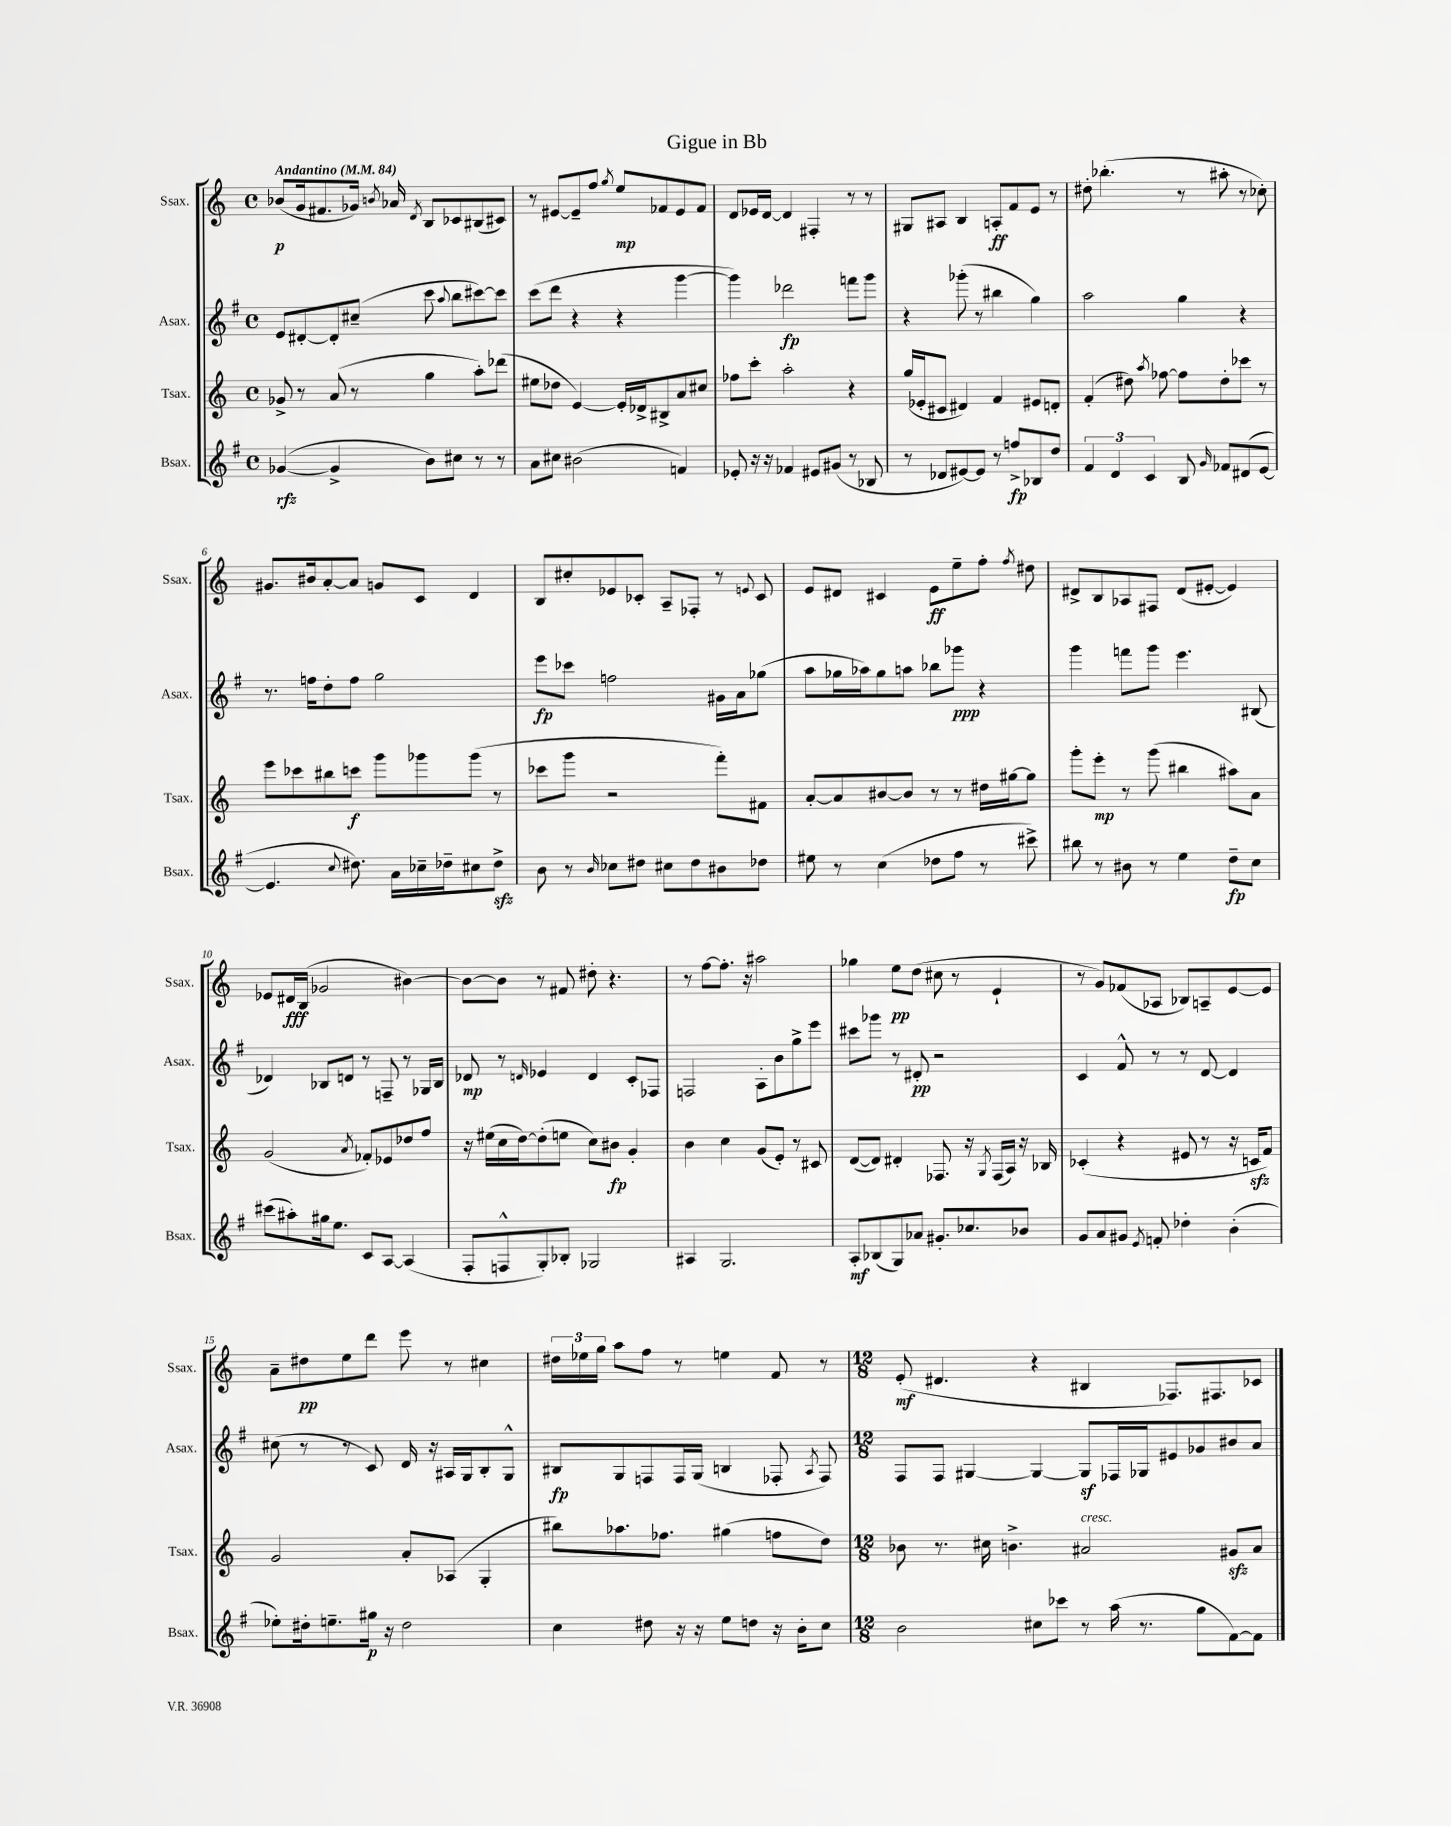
\header { title = "Gigue in Bb" }
<<
\new StaffGroup <<
\new Staff = "s0" \with { instrumentName = "Ssax." shortInstrumentName = "Ssax." } {
    \clef treble \key c \major \defaultTimeSignature \time 4/4 \tempo "Andantino" 4 = 84
    \autoBeamOff bes'8[\p( g'16 fis'8. ges'16]) \acciaccatura { b'8 } aes'16 \acciaccatura { d'8 } b8[ ces'8 bis8( cis'8]) |
    r8 eis'8[~ eis'8-- f''8] \acciaccatura { g''8 } e''8[\mp fes'8 eis'8 fes'8] |
    d'8[ ees'16 d'16]~ d'4 fis4-. r8 r8 |
    gis8[ ais8] b4 a8[-.\ff f'8 e'8] r8 |
    dis''8-. bes''4.-.( r8 ais''8-. r8 ces''8-.) |
    gis'8.[ bis'16 a'8~-. a'8] g'8[ c'8] d'4 |
    b8[ cis''8-. ees'8 ces'8]-. a8[-- fes8]-. r8 \appoggiatura { e'8 } ces'8 |
    e'8[ dis'8] cis'4 e'8[\ff e''8-- f''8]-. \acciaccatura { f''8 } dis''8 |
    dis'8[-> b8 aes8 fis8] dis'8[( eis'8]~-. eis'4) |
    ees'8[ dis'16\fff b16]( ges'2 bis'4~) |
    bis'8[~ bis'8] r8 fis'8 dis''8-. r4. |
    r8 f''8[~ f''8.]-. r16 ais''2 |
    ges''4 e''8[\pp d''8]( cis''8 r8 e'4-! |
    r8 g'8[) fes'8( aes8] bes8[) a8-- e'8~ e'8] |
    a'8[-- dis''8\pp e''8 d'''8] e'''8 r8 cis''4 |
    \tuplet 3/2 { dis''16[ ees''16 g''16] } a''8[ f''8] r8 e''4 f'8 r8 |
    \numericTimeSignature \time 12/8 e'8-.\mf( dis'4. r4 bis4 fes8.[) fis8. ces'8] \bar "|." |
}
\new Staff = "s1" \with { instrumentName = "Asax." shortInstrumentName = "Asax." } {
    \clef treble \key g \major \defaultTimeSignature \time 4/4
    \autoBeamOff e'8[ dis'8~-. dis'8-. cis''8]--( c'''8 \appoggiatura { a''8 } b''8[ cis'''8~) cis'''8] |
    c'''8[( d'''8] r4 r4 g'''4~ |
    g'''4) des'''2\fp f'''8[ g'''8] |
    r4 ges'''8-.( r8 bis''4 g''4) |
    a''2 g''4 r4 |
    r8. f''16[ d''8-. f''8] g''2 |
    e'''8[\fp ces'''8] f''2 gis'16[ a'16 ges''8]( |
    a''8[ ges''16 aes''16) ges''8 a''8] bes''8[ ges'''8]\ppp r4 |
    g'''4 f'''8[ g'''8] e'''4. bis8( |
    des'4) bes8[ d'8] r8 f8-- r8 ges16[ bes16] |
    des'8\mp r8 \grace { d'16 } ees'4 d'4 c'8[-. fes8] |
    f2 a8[-. b'8 g''8-> e'''8] |
    cis'''8[ ges'''8] r8 dis'8-.\pp r2 |
    c'4 fis'8-^ r8 r8 d'8~ d'4 |
    cis''8( r8 r8 c'8) d'16 r16 ais16[ g16 b8-. g8]-^ |
    bis8[\fp g8 f8 f16 g16]( b4 fes8-. \acciaccatura { a8 } fes8) |
    \numericTimeSignature \time 12/8 fis8[ fis8] gis4~ gis4~ gis8[\sf fes16 ges16 eis'8 ges'8 bis'8 a'8] \bar "|." |
}
\new Staff = "s2" \with { instrumentName = "Tsax." shortInstrumentName = "Tsax." } {
    \clef treble \key c \major \defaultTimeSignature \time 4/4
    \autoBeamOff ges'8-> r8 a'8( r8 g''4 a''8[-.) des'''8]( |
    eis''8[ des''8] e'4~) e'16[-. des'16-> bis8-> a'8 cis''8] |
    fes''8[ c'''8]-. a''2-. r4 |
    g''16[( ees'16-. cis'8] dis'4) f'4 eis'8[ d'8]-. |
    f'4-.( dis''8) \acciaccatura { a''8 } fes''8~ fes''8[ dis''8-. ces'''8] r8 |
    e'''8[ ces'''8 bis''8 c'''8]\f g'''8[ ges'''8 ges'''8]( r8 |
    ces'''8[ g'''8] r2 f'''8[-.) fis'8] |
    a'8[~-. a'8 bis'8~ bis'8] r8 r8 dis''16[ gis''16~ gis''8] |
    g'''8[-. e'''8]-.\mp r8 g'''8( bis''4 ais''8[) a'8] |
    g'2( \acciaccatura { a'8 } fes'8[-.) ees'8 des''8 f''8] |
    r16 eis''16[( c''16 d''16~) d''8-.( e''8] c''8[) bis'8]\fp g'4-. |
    b'4 c''4 g'8[( e'8]-.) r8 cis'8 |
    d'8[~( d'8]) dis'4-. fes8. r16 \acciaccatura { g8 } fes16[( a16]) r16 bes16 |
    ces'4-.( r4 eis'8 r8 r16 c'16[\sfz f'8]) |
    g'2 a'8[-. aes8]( g4-. |
    bis''8[) aes''8. fes''8.] gis''4( f''8[ d''8]) |
    \numericTimeSignature \time 12/8 bes'8 r8. cis''16 b'4.-> ais'2^\markup { \italic "cresc." } gis'8[\sfz ais'8] \bar "|." |
}
\new Staff = "s3" \with { instrumentName = "Bsax." shortInstrumentName = "Bsax." } {
    \clef treble \key g \major \defaultTimeSignature \time 4/4
    \autoBeamOff ges'4~\rfz( ges'4-> b'8[) cis''8] r8 r8 |
    a'8[ cis''8] bis'2( f'4) |
    ees'8-. r16 r16 fes'4 eis'8[ gis'8]( r8 bes8 |
    r8 des'8[ eis'8~) eis'8] r8 f''8[->\fp bes8 d''8] |
    \tuplet 3/2 { fis'4 d'4 c'4 } b8 \grace { g'16 } fes'8[ dis'8( e'8]~ |
    e'4. \appoggiatura { c''8 } dis''8.) a'16[ ces''16-- des''16-- cis''8 des''8]->\sfz |
    b'8 r8 \grace { b'16 } ces''8[ dis''8] cis''8[ dis''8 bis'8 des''8] |
    eis''8 r8 c''4( des''8[ fis''8] r8 cis'''8->) |
    bis''8 r8 bis'8 r8 e''4 d''8[--\fp c''8] |
    cis'''8[( ais''8-.) gis''16 e''8.] c'8[ a8]~ a4( |
    fis8[-. f8-^ g8-.) bes8]-. ges2 |
    ais4 g2. |
    a8[-.\mf bes8( g8) aes'8] gis'8.[-. ces''8. bes'8] |
    g'8[ a'8 gis'8] \acciaccatura { e'8 } f'8-. des''4-. b'4-.( |
    ees''8[-.) dis''16-. e''8.-- gis''16]\p r16 dis''2 |
    c''4 dis''8 r16 r16 e''8[ d''8] r16 b'16[-. c''8] |
    \numericTimeSignature \time 12/8 b'2 cis''8[ ces'''8] r8 a''16( r8. g''8[ fis'8~) fis'8] \bar "|." |
}
>>
>>
